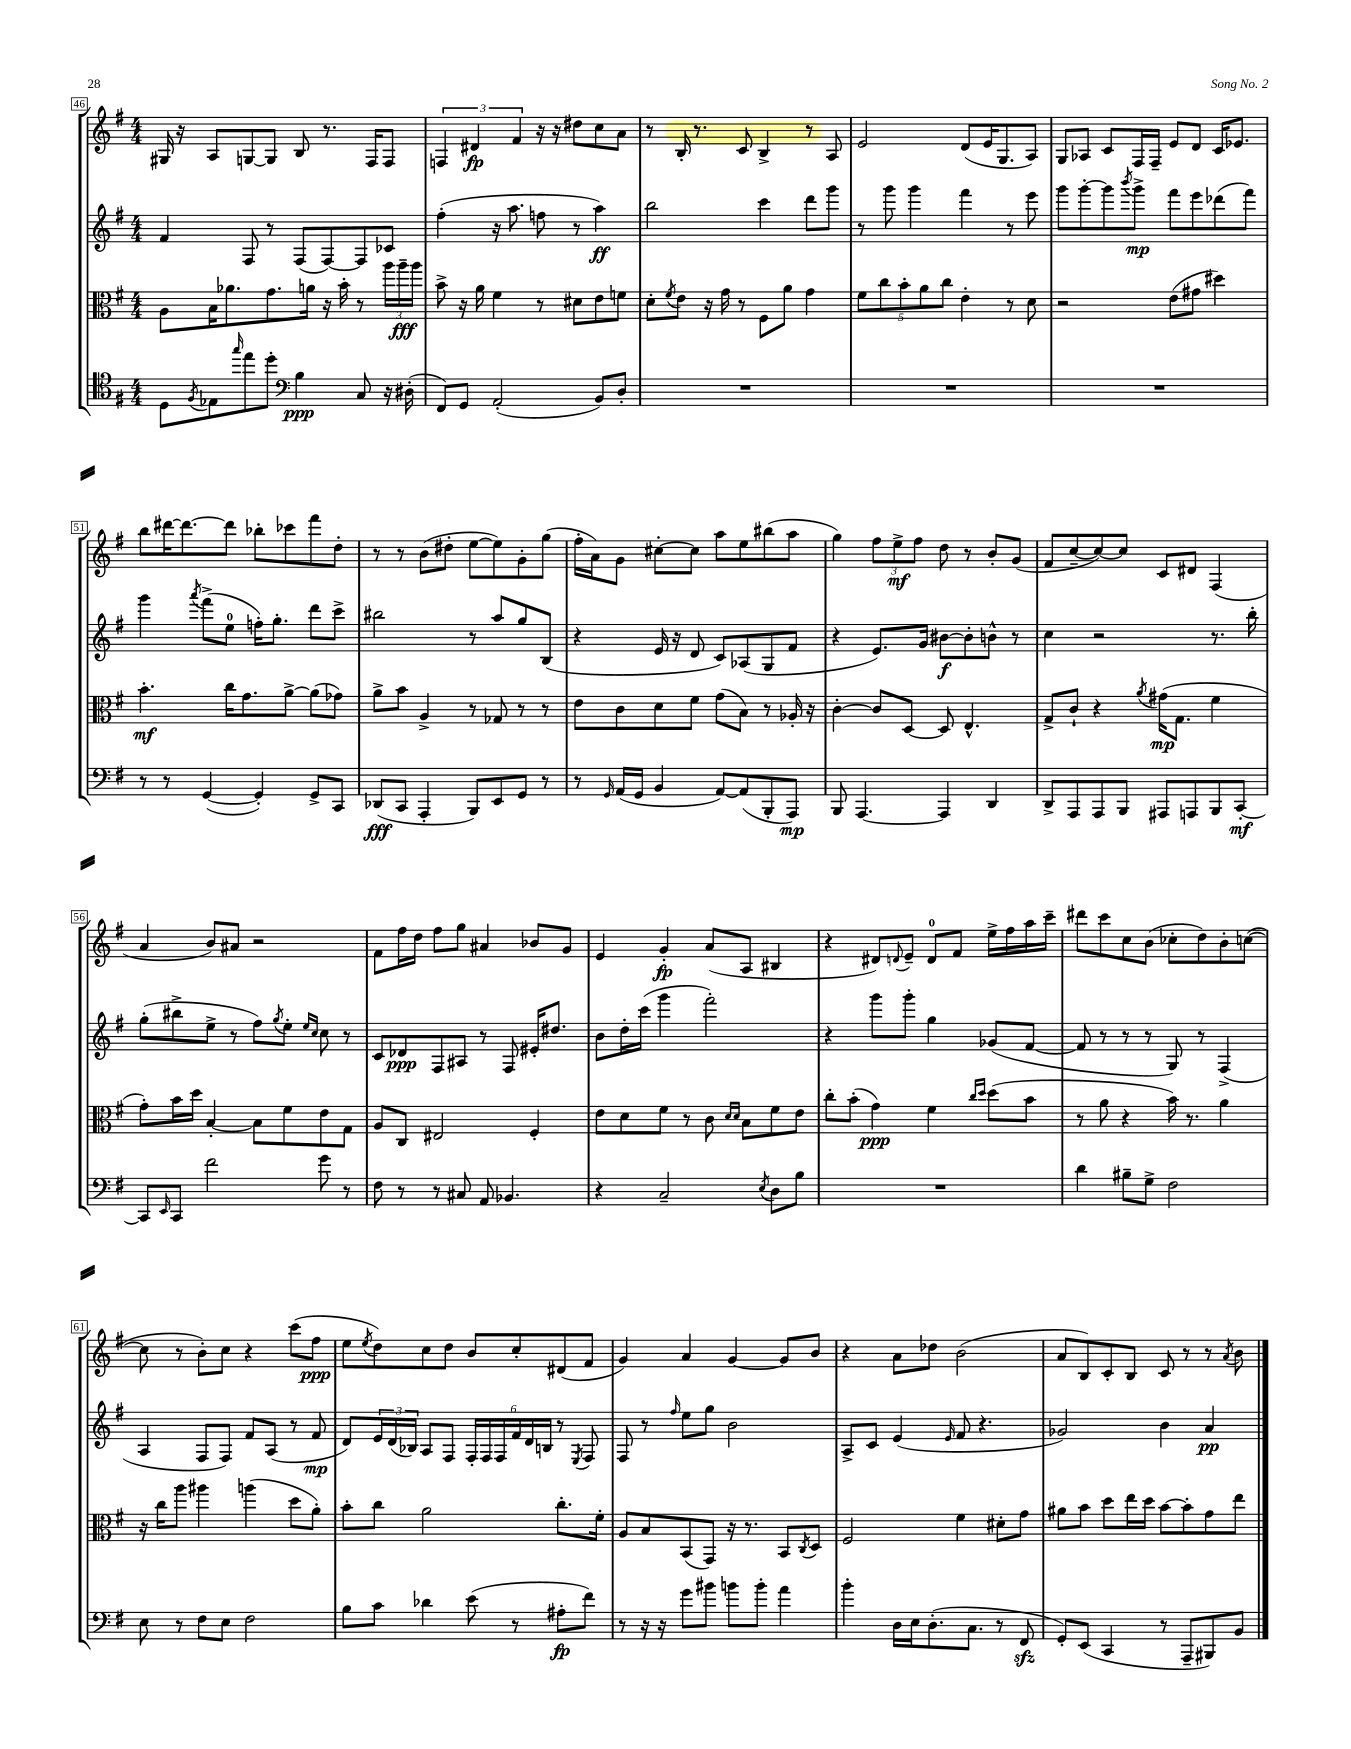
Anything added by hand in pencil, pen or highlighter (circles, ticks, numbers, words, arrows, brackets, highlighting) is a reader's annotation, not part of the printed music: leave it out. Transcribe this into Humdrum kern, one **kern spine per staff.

**kern	**kern	**kern	**kern
*staff4	*staff3	*staff2	*staff1
*clefC4	*clefC3	*clefG2	*clefG2
*k[f#]	*k[f#]	*k[f#]	*k[f#]
*M4/4	*M4/4	*M4/4	*M4/4
8D	8A	4f#	16G#
.	.	.	16r
8qF#	.	.	.
8E-	16B	.	8A
.	8.a-	.	.
16qqgg	.	.	.
8ee	.	8F#	[8G
8dd'	8.g	8r	8G]
*clefF4	*	*	*
4B	.	(8F#	8B
.	16a	.	.
.	16r	[8F#)	8.r
.	16b'	.	.
8C	8r	8F#]	.
.	.	.	16F#
16r	24aa	8c-	8F#
.	24aa~	.	.
(16D#'	.	.	.
.	24aa	.	.
=	=	=	=
8FF#)	8b^	(4ff#'	6F
8GG	16r	.	.
.	.	.	6d#
.	16a	.	.
(2AA'	4f#	16r	.
.	.	8.aa	.
.	.	.	6f#
.	8r	8ff	16r
.	.	.	16r
.	8d#	8r	8dd#
8BB)	8e	4aa)	8cc
8D'	8f	.	8a
=	=	=	=
1r	8d'	2bb	8r
.	8qf#	.	.
.	8e	.	16B'
.	.	.	8.r
.	16r	.	.
.	16g	.	.
.	8r	.	8c
.	8F#	4ccc	4B^
.	8a	.	.
.	4g	8ddd	8r
.	.	8ggg	8A
=	=	=	=
1r	10f#	8r	2e
.	10cc	.	.
.	.	8ggg	.
.	10b'	.	.
.	.	4ggg	.
.	10a	.	.
.	10cc	.	.
.	4e'	4fff#	(8d
.	.	.	16e
.	.	.	8.G
.	8r	8r	.
.	8d	8eee	8A)
=	=	=	=
1r	2r	8ggg	8G
.	.	[8ggg'	8A-
.	.	8ggg]	8c
.	.	8qbbb	.
.	.	8ggg^	16F#
.	.	.	16F#~
.	(8e	8fff#	8e
.	8g#	8eee	8d
.	4dd#)	(8ddd-	16c
.	.	.	8.e-
.	.	8fff#)	.
=	=	=	=
8r	4.b'	4ggg	8bb
8r	.	.	[16ddd#
.	.	.	8.ddd#_
.	.	8qaaa	.
([4GG	.	(8fff#^	.
.	16cc	8ee	8ddd#]
.	8.g	.	.
4GG'])	.	16ff')	8bb-'
.	.	8.gg'	.
.	[8a^	.	8ccc-
8GG^	(8a]	8ddd	8fff#
8CC	8g-)	8ccc^	8dd'
=	=	=	=
(8DD-	8a^	2bb#	8r
8CC	8b	.	8r
4AAA'	4A^	.	(8b
.	.	.	8dd#'
8BBB)	8r	8r	[8ee
8EE	8G-	8aa	8ee])
8GG	8r	8gg	8g'
8r	8r	(8B	(8gg
=	=	=	=
8r	8e	4r	16ff#'
.	.	.	16a)
16qqGG	.	.	.
(16AA	8c	.	8g
16GG	.	.	.
4BB	8d	16e	[8cc#'
.	.	16r	.
.	8f#	8d	8cc#]
[8AA)	(8g	8c)	8aa
(8AA]	8B)	(8A-	8ee
8BBB'	8r	8G	(8bb#
8AAA)	16A-'	8f#	8aa
.	16r	.	.
=	=	=	=
8BBB	[4c'	4r	4gg)
[4.AAA	.	.	.
.	8c]	8.e)	12ff#
.	.	.	12ee^
.	[8D	.	.
.	.	.	12ff#
.	.	16g	.
4AAA]	8D]	[8b#	8dd
.	4.E^^	8b#']	8r
4DD	.	8b^^	8b'
.	.	8r	(8g
=	=	=	=
8DD^	8G^	4cc	8f#
8AAA	8c`	.	[8cc~
8AAA	4r	2r	8cc_)
8BBB	.	.	8cc]
.	8qa	.	.
8AAA#	(16g#	.	8c
.	8.G	.	.
8AAA	.	.	8d#
8BBB	4f#	8.r	(4F#
[8CC'	.	.	.
.	.	16bb'	.
=	=	=	=
8CC]	8g')	(8gg'	4a
16qqEE	.	.	.
8CC	16b	8bb#^	.
.	16dd	.	.
2f#	[4B'	8ee^	8b)
.	.	8r	8a#
.	8B]	8ff#)	2r
.	.	8qgg	.
.	8f#	8ee'	.
.	.	16qqee	.
.	.	16qqcc	.
8g	8e	8cc	.
8r	8G	8r	.
=	=	=	=
8F#	8A	8c	8f#
8r	8C	8d-	16ff#
.	.	.	16dd
8r	2E#	8F#	8ff#
8C#	.	8A#	8gg
8AA	.	8r	4a#
4.BB-	.	8F#	.
.	4F#'	16e#'	8b-
.	.	8.dd#	.
.	.	.	8g
=	=	=	=
4r	8e	8b	4e
.	8d	16dd'	.
.	.	(16ccc	.
2C~	8f#	4ggg	4g'
.	8r	.	.
.	8c	2fff#')	(8a
.	16qqd	.	.
.	16qqd	.	.
.	8B	.	8A
8qE	.	.	.
8D	8f#	.	4B#
8B	8e	.	.
=	=	=	=
1r	8cc'	4r	4r
.	(8b'	.	.
.	4g)	8ggg	8d#)
.	.	.	8qqd
.	.	8ggg'	8e~
.	4f#	4gg	8d
.	.	.	8f#
.	16qqcc	.	.
.	16qqdd	.	.
.	(8dd	(8g-	16ee^
.	.	.	16ff#
.	8b	[8f#	16aa
.	.	.	16ccc~
=	=	=	=
4d	8r	8f#]	8ddd#
.	8a	8r	8ccc
8B#~	4r	8r	8cc
8G^	.	8r	(8b
2F#	16b)	8G)	8cc-'
.	8.r	.	.
.	.	8r	8dd)
.	4a	(4F#^	8b'
.	.	.	([8cc
=	=	=	=
8E	16r	4A	8cc]
.	16cc	.	.
8r	8aa	.	8r
8F#	4aa#	8F#	8b')
8E	.	8F#)	8cc
2F#	(4aa	8f#	4r
.	.	(8A	.
.	8dd	8r	(8ccc
.	8a')	8f#	8ff#
=	=	=	=
8B	8b'	8d)	8ee
.	.	.	8qee
8c	8cc	24e	8dd)
.	.	(24d	.
.	.	24B-)	.
4d-	2a	8A	8cc
.	.	8F#	8dd
(8e	.	24F#'	8b
.	.	24F#	.
.	.	24F#	.
8r	.	24f#	8cc'
.	.	24d	.
.	.	24B	.
8A#'	8.cc'	8r	(8d#
.	.	8qE	.
8f#)	.	8F#	8f#
.	16f#'	.	.
=	=	=	=
8r	8A	8F#	4g)
16r	8B	8r	.
16r	.	.	.
.	.	16qqff#	.
8g	(8BB	8ee	4a
8b#	8GG)	8gg	.
8b	16r	2b	[4g
.	8.r	.	.
8b'	.	.	.
4a	8BB	.	8g]
.	8qC	.	.
.	8D	.	8b
=	=	=	=
4b'	2F#	8A^	4r
.	.	8c	.
16D	.	(4e	8a
16E	.	.	.
(8.D'	.	.	8dd-
.	.	16qqe	.
.	4f#	8f#	(2b
8.C	.	.	.
.	.	4.r	.
8r	8d#'	.	.
8FF#	8g	.	.
=	=	=	=
8GG')	8a#	2g-)	8a
(8EE	8b	.	8B)
4CC	8dd	.	8c'
.	16ee	.	8B
.	16dd	.	.
8r	[8b	4b	8c
8AAA~	8b']	.	8r
8BBB#)	8g	4a	8r
.	.	.	8qa
8BB	8ee	.	8b
==	==	==	==
*-	*-	*-	*-
